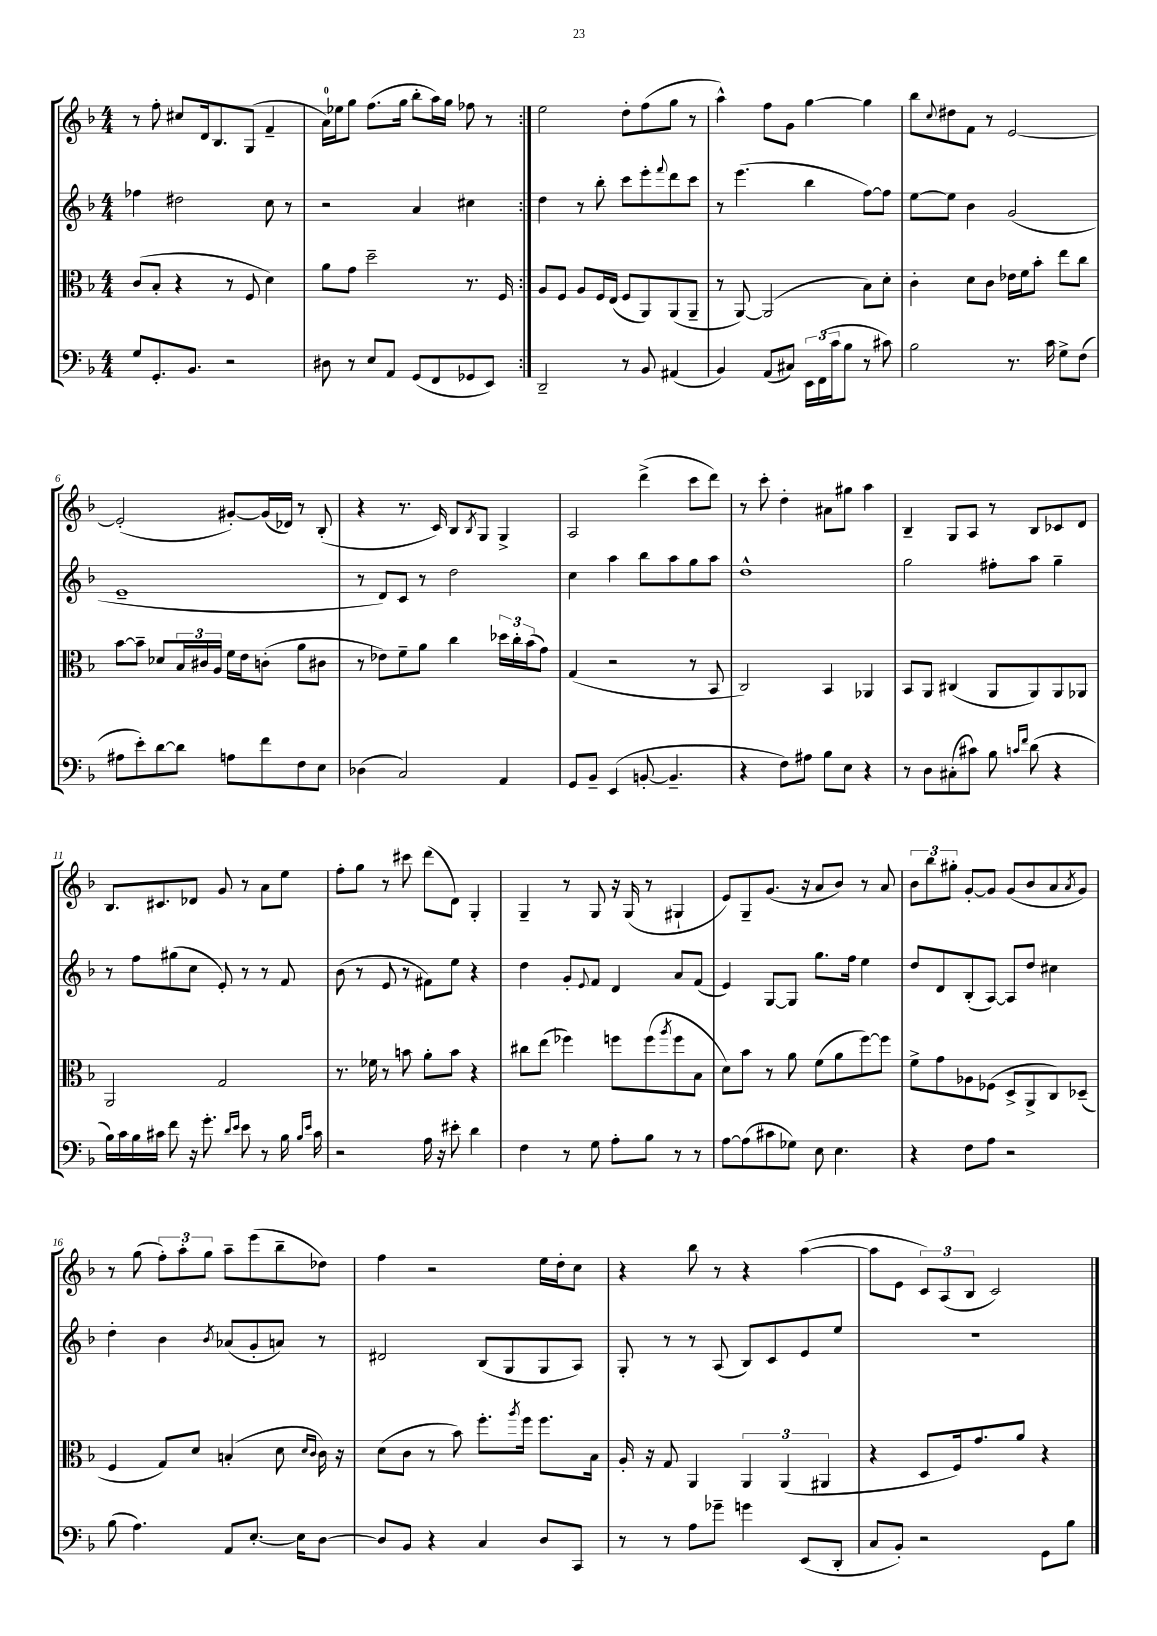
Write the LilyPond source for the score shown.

<<
\new StaffGroup <<
\new Staff = "s0" {
    \clef treble \key f \major \numericTimeSignature \time 4/4
    \repeat volta 2 { r8 f''8-. cis''8 d'16 bes8. g8( f'4-- |
    a'16-0) ees''16 g''8 f''8.( g''16 bes''8-. a''16) g''16 fes''8 r8 | }
    e''2 d''8-. f''8( g''8 r8 |
    a''4-^) f''8 g'8 g''4~ g''4 |
    bes''8 \appoggiatura { c''8 } dis''8 f'8 r8 e'2~ |
    e'2-.( gis'8~-.) gis'16( des'16) r8 bes8-.( |
    r4 r8. c'16) bes8 \acciaccatura { bes8 } g8 g4-> |
    a2 d'''4->( c'''8 d'''8) |
    r8 c'''8-. d''4-. ais'8 gis''8 a''4 |
    bes4-- g8 a8 r8 bes8 ces'8 d'8 |
    bes8. cis'8. des'8 g'8 r8 a'8 e''8 |
    f''8-. g''8 r8 cis'''8 d'''8( d'8) g4-. |
    g4-- r8 g8 r16 g16( r8 gis4-! |
    e'8) g8-- g'8.( r16 a'8 bes'8) r8 a'8 |
    \tuplet 3/2 { bes'8 bes''8 gis''8-. } g'8~-. g'8 g'8( bes'8 a'8 \acciaccatura { a'8 } g'8) |
    r8 g''8( \tuplet 3/2 { f''8-.) a''8-. g''8 } a''8-- e'''8( bes''8-- des''8) |
    f''4 r2 e''16 d''16-. c''8 |
    r4 bes''8 r8 r4 a''4~( |
    a''8 e'8 \tuplet 3/2 { c'8) a8( bes8 } c'2) \bar "|." |
}
\new Staff = "s1" {
    \clef treble \key f \major \numericTimeSignature \time 4/4
    \repeat volta 2 { fes''4 dis''2 c''8 r8 |
    r2 a'4 cis''4 | }
    d''4 r8 bes''8-. c'''8 e'''8-. \appoggiatura { f'''8 } d'''8 c'''8 |
    r8 e'''4.( bes''4 f''8~) f''8 |
    e''8~ e''8 bes'4 g'2( |
    e'1-- |
    r8 d'8) c'8 r8 d''2 |
    c''4 a''4 bes''8 a''8 g''8 a''8 |
    d''1-^ |
    g''2 fis''8-. a''8 g''4-- |
    r8 f''8 gis''8( c''8 e'8-.) r8 r8 f'8 |
    bes'8( r8 e'8 r8 fis'8) e''8 r4 |
    d''4 g'8-. \appoggiatura { e'8 } f'8 d'4 a'8 f'8( |
    e'4) g8~ g8 g''8. f''16 e''4 |
    d''8 d'8 bes8-.( a8~) a8 d''8 cis''4 |
    d''4-. bes'4 \acciaccatura { bes'8 } aes'8( g'8-. a'8) r8 |
    dis'2 bes8( g8 g8 a8) |
    g8-. r8 r8 a8( bes8) c'8 e'8 e''8 |
    R1 \bar "|." |
}
\new Staff = "s2" {
    \clef alto \key f \major \numericTimeSignature \time 4/4
    \repeat volta 2 { c'8( bes8-. r4 r8 f8 d'4) |
    a'8 g'8 d''2-- r8. f16 | }
    a8 f8 a8 f16 e16( f8 a,8) a,8( a,8-- |
    r8 a,8~) a,2( bes8) d'8-. |
    c'4-. d'8 c'8 ees'16 f'16 bes'8-. e''8 c''8 |
    bes'8~ bes'8-- des'8 \tuplet 3/2 { bes16 cis'16 a16 } f'16 e'16 c'8-.( a'8 cis'8 |
    r8 ees'8) f'8-- a'8 c''4 \tuplet 3/2 { des''16 c''16-. bes'16( } g'8) |
    g4( r2 r8 bes,8 |
    c2) bes,4 aes,4 |
    bes,8 a,8 cis4( a,8 a,8) a,8 aes,8 |
    a,2 g2 |
    r8. fes'16 r8 b'8 a'8-. b'8 r4 |
    cis''8 e''8( fes''4) f''8 f''8( \acciaccatura { a''8 } f''8 bes8 |
    d'8) bes'8 r8 a'8 f'8( a'8 f''8~) f''8 |
    f'8-> g'8 aes8 fes8( d8-> a,8-> c8) des8--( |
    f4 g8) d'8 b4-.( d'8 \grace { d'16 c'16 } c'16) r16 |
    d'8( c'8 r8 bes'8) f''8.-. \acciaccatura { a''8 } f''16 f''8. bes16 |
    a16-. r16 g8 a,4 \tuplet 3/2 { a,4 a,4( ais,4 } |
    r4 d8 f16) g'8. a'8 r4 \bar "|." |
}
\new Staff = "s3" {
    \clef bass \key f \major \numericTimeSignature \time 4/4
    \repeat volta 2 { g8 g,8.-. bes,8. r2 |
    dis8 r8 e8 a,8 g,8( f,8 ges,8 e,8) | }
    d,2-- r8 bes,8 ais,4( |
    bes,4) a,8( cis8) \tuplet 3/2 { e,16 f,16( c'16 } bes8 r8 cis'8) |
    bes2 r8. c'16 g8-> f8( |
    ais8 e'8-.) d'8~ d'8 a8 f'8 f8 e8 |
    des4( c2) a,4 |
    g,8 bes,8-- e,4( b,8~-. b,4.-- |
    r4 f8) ais8 bes8 e8 r4 |
    r8 d8 cis8-.( cis'8) bes8 \grace { c'16 f'16 } d'8( r4 |
    bes16) c'16 bes16 cis'16 f'8 r16 g'8.-. \grace { d'16 e'16 } e'8 r8 bes16 \grace { bes16 e'16 } cis'16 |
    r2 a16 r16 eis'8-. d'4 |
    f4 r8 g8 a8-. bes8 r8 r8 |
    a8~ a8( cis'8 ges8) e8 e4. |
    r4 f8 a8 r2 |
    bes8( a4.) a,8 e8.~-. e16 d8~ |
    d8 bes,8 r4 c4 d8 c,8 |
    r8 r8 a8 ges'8-- g'4 e,8( d,8-. |
    c8 bes,8-.) r2 g,8 bes8 \bar "|." |
}
>>
>>
